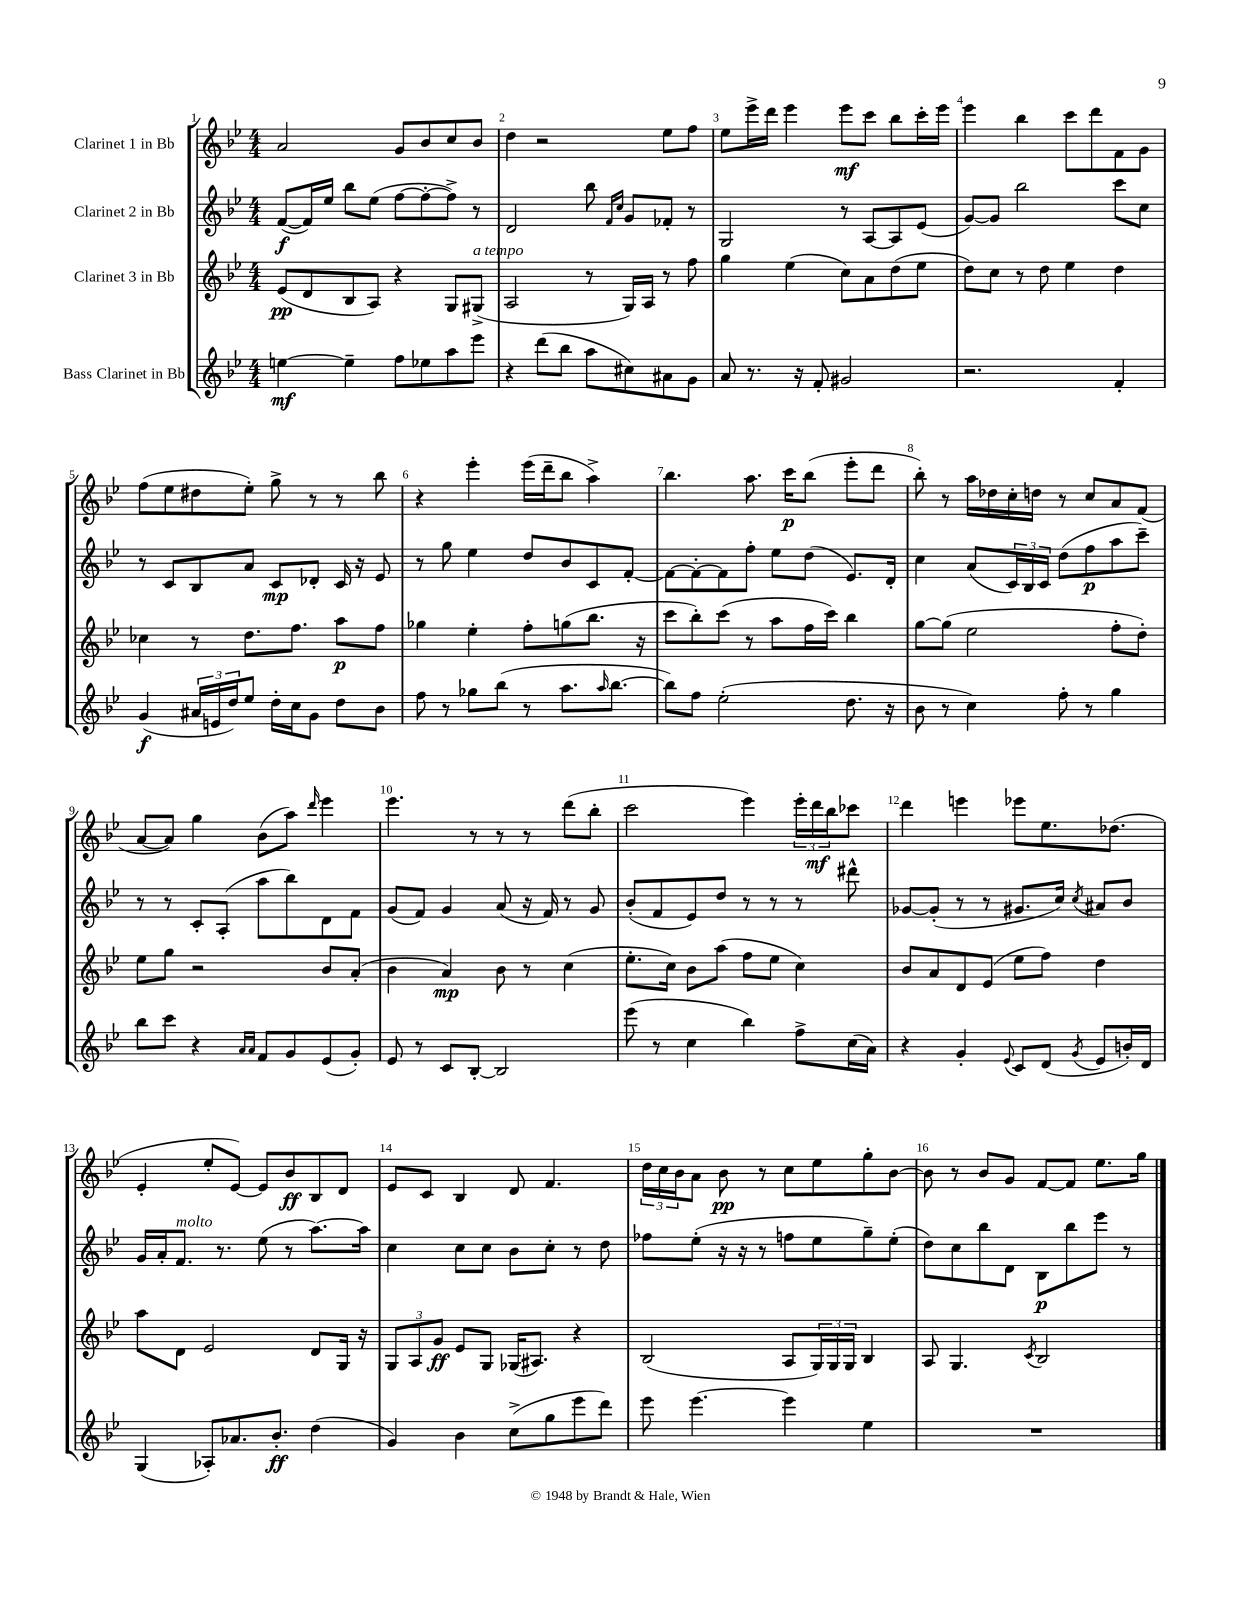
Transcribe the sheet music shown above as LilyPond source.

<<
\new StaffGroup <<
\new Staff = "s0" \with { instrumentName = "Clarinet 1 in Bb" } {
    \clef treble \key bes \major \numericTimeSignature \time 4/4
    a'2 g'8 bes'8 c''8 bes'8 |
    d''4 r2 ees''8 f''8 |
    ees''8 ees'''16-> d'''16 ees'''4 ees'''8\mf c'''8 bes''8 c'''16-. ees'''16 |
    ees'''4 bes''4 c'''8 d'''8 f'8 g'8 |
    f''8( ees''8 dis''8 ees''8-.) g''8-> r8 r8 bes''8 |
    r4 ees'''4-. ees'''16( d'''16-- bes''8 a''4->) |
    bes''4. a''8. c'''16\p bes''8( ees'''8-. d'''8 |
    bes''8-.) r8 a''16 des''16 c''16-. d''16 r8 c''8 a'8 f'8( |
    a'8~ a'8) g''4 bes'8( a''8) \grace { d'''16 } ees'''4 |
    ees'''4. r8 r8 r8 d'''8( bes''8-. |
    c'''2 ees'''4) \tuplet 3/2 { ees'''16-. d'''16\mf bes''16 } ces'''8 |
    d'''4 e'''4 ees'''8 ees''8. des''8.( |
    ees'4-. ees''8-. ees'8~) ees'8 bes'8\ff bes8 d'8 |
    ees'8 c'8 bes4 d'8 f'4. |
    \tuplet 3/2 { d''16 c''16 bes'16 } a'8 bes'8\pp r8 c''8 ees''8 g''8-. bes'8~ |
    bes'8 r8 bes'8 g'8 f'8~ f'8 ees''8. g''16 \bar "|." |
}
\new Staff = "s1" \with { instrumentName = "Clarinet 2 in Bb" } {
    \clef treble \key bes \major \numericTimeSignature \time 4/4
    f'8~\f( f'16) ees''16 bes''8 ees''8( f''8~ f''8~-. f''8->) r8 |
    d'2 bes''8 \grace { f'16 c''16 } g'8 fes'8-. r8 |
    g2 r8 a8~ a8 ees'8( |
    g'8~) g'8 bes''2 c'''8 c''8 |
    r8 c'8 bes8 a'8 c'8\mp des'8-. c'16 r16 ees'8 |
    r8 g''8 ees''4 d''8 bes'8 c'8 f'8~-. |
    f'8~ f'8~-. f'8 f''8-. ees''8 d''8( ees'8.) d'16-. |
    c''4 a'8( \tuplet 3/2 { c'16) bes16 c'16 } d''8( f''8\p a''8 c'''8--) |
    r8 r8 c'8-. a8-.( a''8 bes''8) d'8 f'8 |
    g'8( f'8) g'4 a'8( r16 f'16) r8 g'8 |
    bes'8-.( f'8 ees'8) d''8 r8 r8 r8 dis'''8-^ |
    ges'8~ ges'8-.( r8 r8 gis'8. c''16) \acciaccatura { c''8 } ais'8 bes'8 |
    g'16 a'16-. f'8.^\markup { \italic "molto" } r8. ees''8( r8 a''8.~) a''16 |
    c''4 c''8 c''8 bes'8 c''8-. r8 d''8 |
    fes''8 ees''8-.( r16 r16 r8 f''8 ees''8 g''8--) ees''8-.( |
    d''8) c''8 bes''8 d'8 bes8\p bes''8 ees'''8 r8 \bar "|." |
}
\new Staff = "s2" \with { instrumentName = "Clarinet 3 in Bb" } {
    \clef treble \key bes \major \numericTimeSignature \time 4/4
    ees'8\pp( d'8 bes8 a8) r4 g8 gis8->^\markup { \italic "a tempo" }( |
    a2 r8 g16) a16 r8 f''8 |
    g''4 ees''4( c''8) a'8 d''8( ees''8 |
    d''8) c''8 r8 d''8 ees''4 d''4 |
    ces''4 r8 d''8. f''8. a''8\p f''8 |
    ges''4 ees''4-. f''8-. g''8( bes''8. r16 |
    c'''8 bes''8-.) c'''8( r8 a''8 f''16 c'''16) bes''4 |
    g''8~ g''8( ees''2 f''8-. d''8-.) |
    ees''8 g''8 r2 bes'8 a'8-.( |
    bes'4 a'4\mp) bes'8 r8 c''4( |
    ees''8.-. c''16) bes'8 a''8( f''8 ees''8 c''4) |
    bes'8 a'8 d'8 ees'8( ees''8 f''8) d''4 |
    a''8 d'8 ees'2 d'8 g16 r16 |
    \tuplet 3/2 { g8 a8 g'8\ff } ees'8 g8 ges16( ais8.) r4 |
    bes2( a8 \tuplet 3/2 { g16) g16 g16 } bes4 |
    a8 g4. \acciaccatura { c'8 } bes2 \bar "|." |
}
\new Staff = "s3" \with { instrumentName = "Bass Clarinet in Bb" } {
    \clef treble \key bes \major \numericTimeSignature \time 4/4
    e''4~\mf e''4-- f''8 ees''8 a''8 ees'''8 |
    r4 d'''8( bes''8 a''8 cis''8) ais'8 g'8 |
    a'8 r8. r16 f'8-. gis'2 |
    r2. f'4-. |
    g'4\f( \tuplet 3/2 { ais'16 e'16 d''16) } ees''8 d''16-. c''16 g'8 d''8 bes'8 |
    f''8 r8 ges''8 bes''8( r8 a''8. \grace { a''16 } bes''8.~ |
    bes''8) f''8 ees''2-.( d''8. r16 |
    bes'8 r8 c''4) f''8-. r8 g''4 |
    bes''8 c'''8 r4 \grace { a'16 a'16 } f'8 g'8 ees'8( g'8-.) |
    ees'8 r8 c'8 bes8~-. bes2 |
    ees'''8( r8 c''4 bes''4) f''8-> c''16( a'16) |
    r4 g'4-. \appoggiatura { ees'8 } c'8 d'8( \acciaccatura { g'8 } ees'8 b'16-.) d'16 |
    g4( aes8-.) aes'8. bes'8.-.\ff d''4( |
    g'4) bes'4 c''8->( g''8 ees'''8 d'''8) |
    ees'''8 ees'''4.~ ees'''4 ees''4 |
    R1 \bar "|." |
}
>>
>>
\layout { \context { \Score \override BarNumber.break-visibility = ##(#f #t #t) barNumberVisibility = #all-bar-numbers-visible } }
